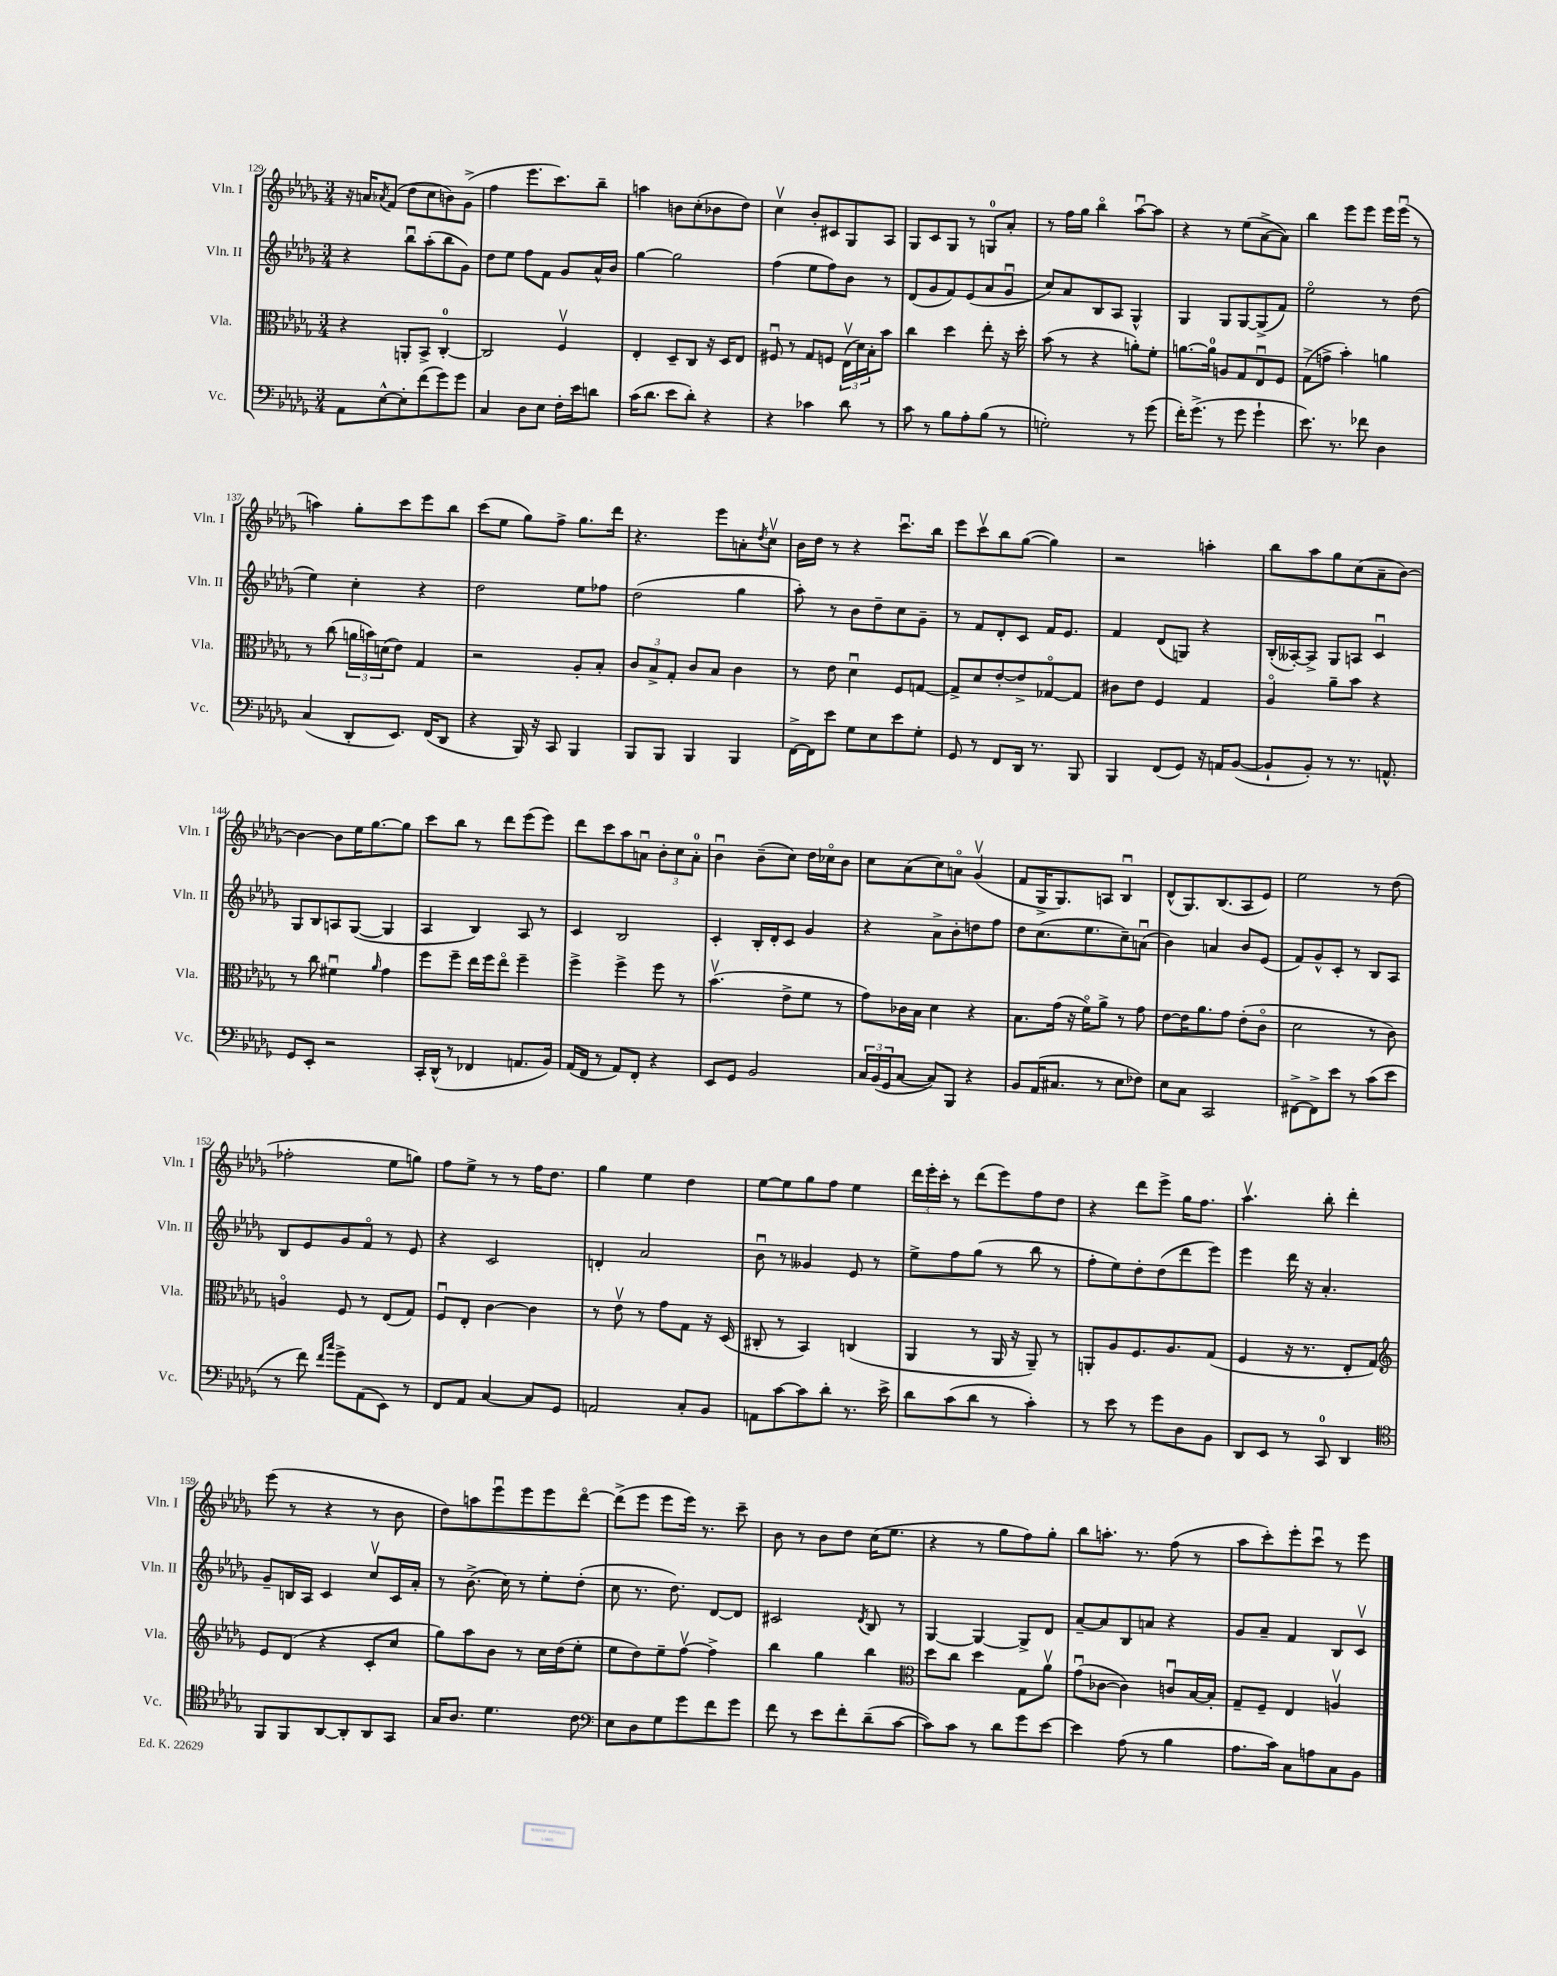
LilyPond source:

<<
\new StaffGroup <<
\new Staff = "s0" \with { instrumentName = "Vln. I" shortInstrumentName = "Vln. I" } {
    \clef treble \key des \major \numericTimeSignature \time 3/4
    r16 a'16 \acciaccatura { aes'8 } f'8( des''8 c''8 b'8) ges'8->( |
    f''4 ees'''8. c'''8.) bes''8-- |
    a''4 b'8 c''8-.( bes'8 des''8) |
    c''4\upbow bes'8-. cis'8 ges8 aes8 |
    ges8 c'8 ges8 r8 g8-0 aes'8-. |
    r8 f''16 ges''16 bes''4\flageolet aes''8~\downbow aes''8 |
    r4 r8 ees''8( aes'8~-> aes'8) |
    bes''4 ees'''8 ees'''8 ees'''16 ees'''16\downbow( r8 |
    a''4) ges''8-. c'''8 ees'''8 bes''8 |
    c'''8( ees''8 ges''8) f''8-> ges''8. des'''16 |
    r4. ees'''8 a'8-. \acciaccatura { des''8 } c''8\upbow |
    bes'16 des''16 r8 r4 c'''8.\downbow bes''16 |
    ees'''8 c'''8\upbow bes''8 ges''8~( ges''4) |
    r2 a''4-. |
    bes''8 aes''8 ges''8 c''8( aes'8-- bes'8~) |
    bes'4~ bes'8 ees''16 ges''8.~ ges''8 |
    c'''8 bes''8 r8 des'''8 ees'''8( ees'''8) |
    des'''8 c'''8 aes''8 a'8\downbow \tuplet 3/2 { bes'8-. c''8 a'8-0-. } |
    bes'4\downbow bes'8--( c''8) des''16 ces''16\flageolet bes'8 |
    c''8 aes'8( c''8) a'8\flageolet ges'4\upbow( |
    f'8 ges16-> ges8.) a8 bes4\downbow |
    des'8-^( ges8.) bes8.( aes8 ees'8) |
    ees''2 r8 des''8( |
    fes''2-. ees''8 g''8) |
    f''8 ees''8-> r8 r8 f''16 des''8. |
    ges''4 ees''4 des''4 |
    ees''8~ ees''8 ges''8 f''8 ees''4 |
    \tuplet 3/2 { des'''16 ees'''16-. c'''16-. } r8 des'''8( ees'''8) f''8 des''8 |
    r4 des'''8 ees'''8-> ges''16 f''8. |
    aes''4.\upbow bes''8-. des'''4-. |
    ees'''8( r8 r4 r8 bes'8 |
    des''8) a''8 ees'''8\downbow ees'''8 ees'''8 des'''8~\flageolet |
    des'''8->( ees'''8 ees'''8 ees'''16) r8. c'''8-- |
    bes'8 r8 bes'8 des''8 c''16( ees''8. |
    r4 r8 ges''8 f''8) ges''8-. |
    bes''8 a''8.-. r8. f''8( r8 |
    aes''8 c'''8-.) ees'''8-. c'''8\downbow r8 ees'''8 \bar "|." |
}
\new Staff = "s1" \with { instrumentName = "Vln. II" shortInstrumentName = "Vln. II" } {
    \clef treble \key des \major \numericTimeSignature \time 3/4
    r4 bes''8\downbow aes''8-.( bes''8 ges'8) |
    des''8 ees''8 f''8 f'8 ges'8 aes'16-^ bes'16 |
    ges''4~ ges''2 |
    f''4( ees''8 f''8) bes'8 r8 |
    des'8( ges'8 f'8) ees'8( aes'8 ges'8\downbow |
    c''8) aes'8 bes8 aes8 ges4-^ |
    ges4 ges8 ges8~ ges8->( f'8) |
    ees''2\flageolet r8 des''8( |
    ees''4) c''4-. r4 |
    des''2 ees''8 fes''8 |
    des''2( ges''4 |
    aes''8-.) r8 bes'8 des''8-- c''8 ges'8-- |
    r8 f'8 des'8-. c'8 f'16 ees'8. |
    f'4 des'8( g8) r4 |
    bes16-.( aeses16~-.) aeses8-> ges8 a8 c'4\downbow |
    ges8 bes8 a8 ges8~( ges4 |
    aes4 bes4) aes8 r8 |
    c'4 bes2 |
    c'4-. bes16-. des'16-. c'8 ges'4 |
    r4 aes'8-> bes'8-. d''8 f''8 |
    des''8 c''8.( ees''8. c''8--) a'8\downbow( |
    bes'4) a'4 bes'8 ees'8( |
    f'8) ges'8-^ c'8-. r8 bes8 aes8 |
    bes8 ees'8 ges'8 f'8\flageolet r8 ees'8 |
    r4 c'2 |
    d'4-. aes'2 |
    bes'8\downbow r8 geses'4 ees'8 r8 |
    ees''8-> f''8 ges''8( r8 bes''8 r8 |
    f''8-. ees''8) des''8-. des''8( des'''8 ees'''8) |
    ees'''4 des'''16 r16 aes'4.-. |
    ges'8-- b16 aes16 c'4 c''8\upbow c'16 aes'16-. |
    r8 bes'8.->( c''16) r8 ees''8-. des''8-.( |
    c''8 r8. des''8.) des'8~ des'8 |
    cis'2 \acciaccatura { des'8 } bes8 r8 |
    ges4~ ges4~ ges8-> des'8 |
    aes'8~-- aes'8 bes8 a'8 r4 |
    ges'8 aes'8-- f'4 bes8 c'8\upbow \bar "|." |
}
\new Staff = "s2" \with { instrumentName = "Vla." shortInstrumentName = "Vla." } {
    \clef alto \key des \major \numericTimeSignature \time 3/4
    r4 a,8-. bes,8-> c4-0~-. |
    c2 f4\upbow |
    ees4-. des8-- c8 r16 des16 ees8 |
    fis8\downbow r8 ges8 f8 \tuplet 3/2 { ees16\upbow( des'16) bes16-. } bes'8 |
    c''4 des''4 ees''8-. r16 des''16-. |
    bes'8( r8 r4 a'8-.) f'8-. |
    a'8.~ a'16-0 a8 ges8 ees8\downbow f8 |
    ges8->( g'8-> bes'4-.) a'4 |
    r8 c''8( \tuplet 3/2 { a'16 b'16) d'16( } ees'8) ges4 |
    r2 aes8-. bes8-. |
    \tuplet 3/2 { c'8 bes8-> ges8-. } c'8 bes8 c'4 |
    r8 ees'8 des'4\downbow f8 g8~ |
    g8-> des'8 ees'8~-. ees'8-> ges8~\flageolet ges8 |
    cis'8 ees'8 f4 ges4 |
    aes4\flageolet aes'8-- bes'8 r4 |
    r8 c''8 fis'4\downbow \grace { aes'16 } ges'4 |
    f''8 f''8-- ees''16 f''16 ees''8\flageolet f''4-- |
    f''4-> f''4-> f''8 r8 |
    bes'4.\upbow( ees'8-> f'8 r8 |
    ges'8) ces'16 bes16 des'4 r4 |
    bes8. ges'16( r16 f'16\flageolet) aes'8-> r8 ges'8 |
    ees'8~ ees'16 aes'8. ges'8 ees'8-.( c'8\flageolet |
    des'2 r8 c'8) |
    a4\flageolet f8 r8 ees8( ges8) |
    f8\downbow ees8-. c'4~ c'4 |
    r8 ees'8\upbow r8 ges'8 ges8 r16 des16( |
    cis8-. r8 bes,4) c4( |
    aes,4 r8 aes,16 r16 aes,8--) r8 |
    a,8-. aes8 f8. aes8. ges8( |
    f4 r16 r8. ees8-. ges8) |
    \clef treble ees'8 des'8( r4 c'8-. c''8 |
    ges''8) aes''8 bes'8 r8 c''16 des''16( ees''8-. |
    ees''8 des''8) ees''8-- f''8~\upbow f''4-> |
    bes''4 ges''4 bes''4 |
    \clef alto des''8 c''8 des''4 ges8 aes'8\upbow |
    ges'8\downbow( ces'8~ ces'4) c'8\downbow bes16~ bes16-. |
    ges8-- f8-- ees4 a4\upbow \bar "|." |
}
\new Staff = "s3" \with { instrumentName = "Vc." shortInstrumentName = "Vc." } {
    \clef bass \key des \major \numericTimeSignature \time 3/4
    aes,8 ees8~-^ ees8-. f'8( ges'8) ges'8 |
    c4 des8 ees8 f16-. ees'16 d'8 |
    c'16( des'8. ees'8 des'8-.) r4 |
    r4 ces'4 des'8 r8 |
    c'8 r8 bes8 aes8-. bes8( r8 |
    g2-.) r8 ges'8( |
    f'16-.) ges'8.->( r8 ges'8 ges'4-! |
    ees'8.) r8. fes'8 des4 |
    c4( des,8-. ees,8.) f,16( des,8 |
    r4 bes,,16) r16 c,8 bes,,4 |
    bes,,8 bes,,8 bes,,4 bes,,4 |
    f,16~-> f,16 ees'8 ges8 ees8 ees'8 ges8-. |
    ges,8 r8 f,8 des,16 r8. bes,,8 |
    bes,,4 f,8( ges,8) r16 a,16 bes,8~( |
    bes,8-! bes,8-.) r8 r8. a,8.-^ |
    ges,8 ees,8-. r2 |
    c,16-. des,16-^( r8 fes,4 a,8. bes,16) |
    aes,16( f,16 r8 aes,8) f,8-. r4 |
    ees,8 ges,8 bes,2 |
    \tuplet 3/2 { c16 bes,16( ges,16 } c8~ c8) bes,,8 r4 |
    bes,8 aes,16( cis8. r8 ees8 fes8) |
    ees8 c8 c,2 |
    fis,8~-> fis,8-> ees'8 r8 c'8( ees'8 |
    r8 f'8) \grace { f'16 c''16 } ges'8-> aes,8( ees,8) r8 |
    f,8 aes,8 c4~ c8 ges,8 |
    a,2 c8-. bes,8 |
    a,8 c'8~ c'8 des'8-. r8. ees'16-> |
    des'8 c'8( des'8 r8 c'4-.) |
    r8 ees'8 r8 ges'8 des8 bes,8 |
    des,8 ees,8 r8 c,8-0 des,4 |
    \clef tenor f,8 f,8 aes,8~ aes,8-. aes,8 ges,8 |
    ges16 aes8. des'4. c'8 |
    \clef bass ees8 des8 ges8 ges'8 f'8 ges'8 |
    f'8 r8 ees'8 f'8-. des'8--( c'8~ |
    c'8) c'8 r8 des'8 ges'8 ees'8~ |
    ees'4 aes8( r8 bes4 |
    aes8. c'16) c8 a8 c8 bes,8 \bar "|." |
}
>>
>>
\layout { \context { \Score currentBarNumber = #129 } }
